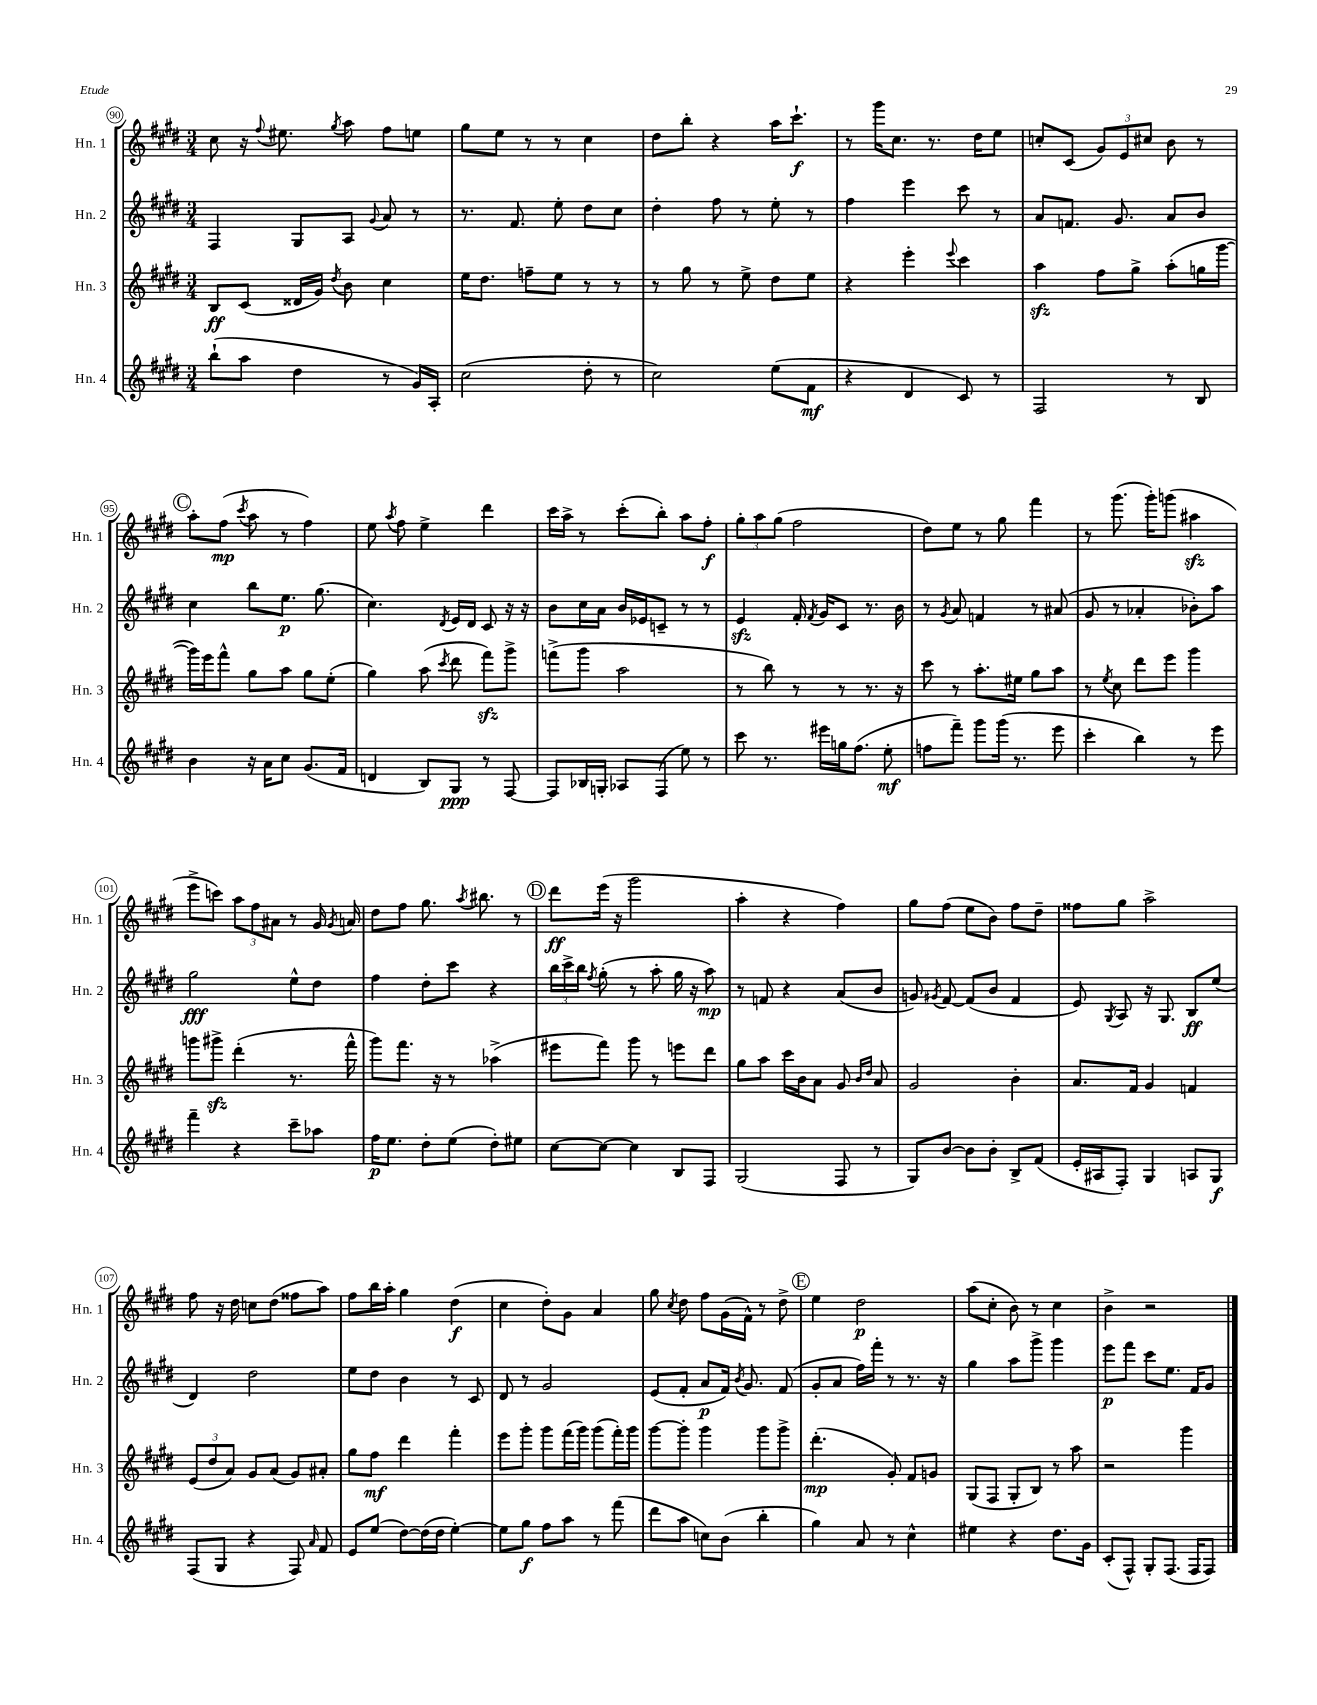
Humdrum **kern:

**kern	**kern	**kern	**kern
*staff4	*staff3	*staff2	*staff1
*clefG2	*clefG2	*clefG2	*clefG2
*k[f#c#g#d#]	*k[f#c#g#d#]	*k[f#c#g#d#]	*k[f#c#g#d#]
*M3/4	*M3/4	*M3/4	*M3/4
(8bb`	8B	4F#	8cc#
8aa	(8c#	.	16r
.	.	.	8qqff#
.	.	.	8.ee#
4dd#	16d##	8G#	.
.	16g#)	.	.
.	8qdd#	.	8qgg#
.	8b	8A	8aa
.	.	8qqg#	.
8r	4cc#	8a	8ff#
16g#)	.	8r	8ee
16A'	.	.	.
=	=	=	=
(2cc#	16ee	8.r	8gg#
.	8.dd#	.	.
.	.	.	8ee
.	.	8.f#	.
.	8ff~	.	8r
.	8ee	8ee'	8r
8dd#'	8r	8dd#	4cc#
8r	8r	8cc#	.
=	=	=	=
2cc#)	8r	4dd#'	8dd#
.	8gg#	.	8bb'
.	8r	8ff#	4r
.	8ee^	8r	.
(8ee	8dd#	8ee'	16aa
.	.	.	8.ccc#`
8f#	8ee	8r	.
=	=	=	=
4r	4r	4ff#	8r
.	.	.	16ggg#
.	.	.	8.cc#
4d#	4eee'	4eee	.
.	.	.	8.r
.	8qqeee	.	.
8c#)	4ccc#	8ccc#	.
.	.	.	16dd#
8r	.	8r	8ee
=	=	=	=
2F#	4aa	8a	8cc'
.	.	8.f	(8c#
.	8ff#	.	12g#)
.	.	8.g#	.
.	.	.	12e
.	8gg#^	.	.
.	.	.	12cc#
8r	(8aa'	8a	8b
8B	16gg	8b	8r
.	[16ggg#	.	.
=	=	=	=
4b	16ggg#])	4cc#	8aa'
.	16eee	.	.
.	8fff#^^	.	(8ff#
.	.	.	8qccc#
16r	8gg#	8bb	8aa
16a	.	.	.
8cc#	8aa	8.ee	8r
(8.g#	8gg#	.	4ff#)
.	.	(8.gg#	.
.	(8ee'	.	.
16f#	.	.	.
=	=	=	=
4d	4gg#)	4.cc#)	8ee
.	.	.	8qaa
.	.	.	8ff#
8B)	(8aa	.	4ee^
.	8qccc#	8qd#	.
8G#	8ddd#	16e	.
.	.	16d#	.
8r	8fff#)	8c#	4ddd#
[8F#	8ggg#^	16r	.
.	.	16r	.
=	=	=	=
8F#]	(8fff^	8b	16ccc#
.	.	.	16aa^
16B-	8ggg#	16cc#	8r
16G'	.	16a	.
8A-	2aa	16b	(8ccc#'
.	.	16e-	.
(8F#	.	8c~	8bb')
8ee)	.	8r	8aa
8r	.	8r	8ff#'
=	=	=	=
8ccc#	8r	4e	12gg#'
.	.	.	12aa
8.r	8bb)	.	.
.	.	.	(12gg#
.	8r	16f#'	2ff#
.	.	8qf#	.
16eee#	.	16g#	.
16gg	8r	8c#	.
(8.ff#	.	.	.
.	8.r	8.r	.
8ee'	.	.	.
.	16r	16b	.
=	=	=	=
8ff	8ccc#	8r	8dd#)
.	.	8qg#	.
8fff#~)	8r	8a	8ee
8ggg#	8.aa'	4f	8r
(16ggg#	.	.	8gg#
8.r	16ee#	.	.
.	8gg#	8r	4fff#
8eee	8aa	(8a#	.
=	=	=	=
4ccc#'	8r	8g#	8r
.	8qee	.	.
.	8cc#	8r	(8.ggg#
4bb)	8ddd#	4a-'	.
.	.	.	16ggg#')
.	8eee	.	(8ggg
8r	4ggg#	8b-')	4aa#
8eee	.	8aa	.
=	=	=	=
4fff#~	8ggg	2gg#	8eee^
.	8ggg#^	.	8ccc)
4r	(4ddd#'	.	12aa
.	.	.	12ff#
.	.	.	12a#
8ccc#~	8.r	8ee^^	8r
8aa-	.	8dd#	16g#
.	.	.	8qg#
.	16fff#^^	.	16a
=	=	=	=
16ff#	8ggg#)	4ff#	8dd#
8.ee	.	.	.
.	8.fff#	.	8ff#
8dd#'	.	8dd#'	8.gg#
.	16r	.	.
(8ee	8r	8ccc#	.
.	.	.	8qaa
.	.	.	8.bb#
8dd#')	(4aa-^	4r	.
8ee#	.	.	8r
=	=	=	=
[8cc#	8eee#	24bb	8ddd#
.	.	24ccc#^	.
.	.	24bb	.
.	.	8qff#	.
8cc#_	8fff#)	(8gg#'	(16eee
.	.	.	16r
4cc#]	8ggg#	8r	2ggg#
.	8r	8aa'	.
8B	8eee	16gg#	.
.	.	16r	.
8F#	8ddd#	8aa)	.
=	=	=	=
(2G#	8gg#	8r	4aa'
.	8aa	8f	.
.	16ccc#	4r	4r
.	16b	.	.
.	8a	.	.
8F#	8g#	(8a	4ff#)
.	16qqb	.	.
.	16qqdd#	.	.
8r	8a	8b	.
=	=	=	=
8G#)	2g#	8g)	8gg#
.	.	8qg#	.
[8b	.	[8f#	(8ff#
8b]	.	(8f#]	8ee
8b'	.	8b	8b)
8B^	4b'	4f#	8ff#
(8f#	.	.	8dd#~
=	=	=	=
16e'	8.a	8e)	8ff##
16A#	.	.	.
.	.	8qG#	.
8F#')	.	8A	8gg#
.	16f#	.	.
4G#	4g#	16r	2aa^
.	.	8.G#	.
8A	4f	8B	.
8G#	.	(8ee	.
=	=	=	=
(8F#	(12e	4d#)	8ff#
.	12dd#	.	.
8G#	.	.	16r
.	12a)	.	.
.	.	.	16dd#
4r	8g#	2dd#	8cc
.	(8a	.	(8dd#
8F#)	8g#)	.	8ff##
16qqa	.	.	.
8f#	8a#'	.	8aa)
=	=	=	=
8e	8gg#	8ee	8ff#
(8ee	8ff#	8dd#	16bb
.	.	.	16aa'
[8dd#)	4ddd#	4b	4gg#
(16dd#]	.	.	.
16dd#	.	.	.
[4ee')	4fff#'	8r	(4dd#
.	.	8c#	.
=	=	=	=
8ee]	8eee	8d#	4cc#
8gg#	8ggg#'	8r	.
8ff#	8ggg#	2g#	8dd#')
8aa	(16fff#	.	8g#
.	16ggg#)	.	.
8r	(8ggg#	.	4a
(8fff#	16fff#')	.	.
.	16ggg#	.	.
=	=	=	=
8ddd#	[8ggg#	(8e	8gg#
.	.	.	8qcc#
8aa	8ggg#']	8f#'	8dd#
8cc)	4ggg#	8a	8ff#
(8b	.	16f#)	(16g#
.	.	8qb	.
.	.	8.g#	16f#^^)
4bb'	8ggg#	.	8r
.	8ggg#^	(8f#	8dd#^
=	=	=	=
4gg#)	(4.ddd#'	8g#'	4ee
.	.	8a	.
8a	.	16ff#)	2dd#
.	.	16fff#'	.
8r	8g#')	8r	.
4cc#^^	8f#	8.r	.
.	8g	.	.
.	.	16r	.
=	=	=	=
4ee#	(8G#	4gg#	(8aa
.	8F#	.	8cc#'
4r	8G#'	8aa	8b)
.	8B)	8ggg#^	8r
8.dd#	8r	4ggg#	4cc#
.	8aa	.	.
16g#	.	.	.
=	=	=	=
(8c#'	2r	8eee	4b^
8F#^^)	.	8fff#	.
8G#'	.	8ccc#	2r
(8.F#	.	8.ee	.
.	4ggg#	.	.
16F#	.	16f#	.
8F#)	.	8g#	.
==	==	==	==
*-	*-	*-	*-
